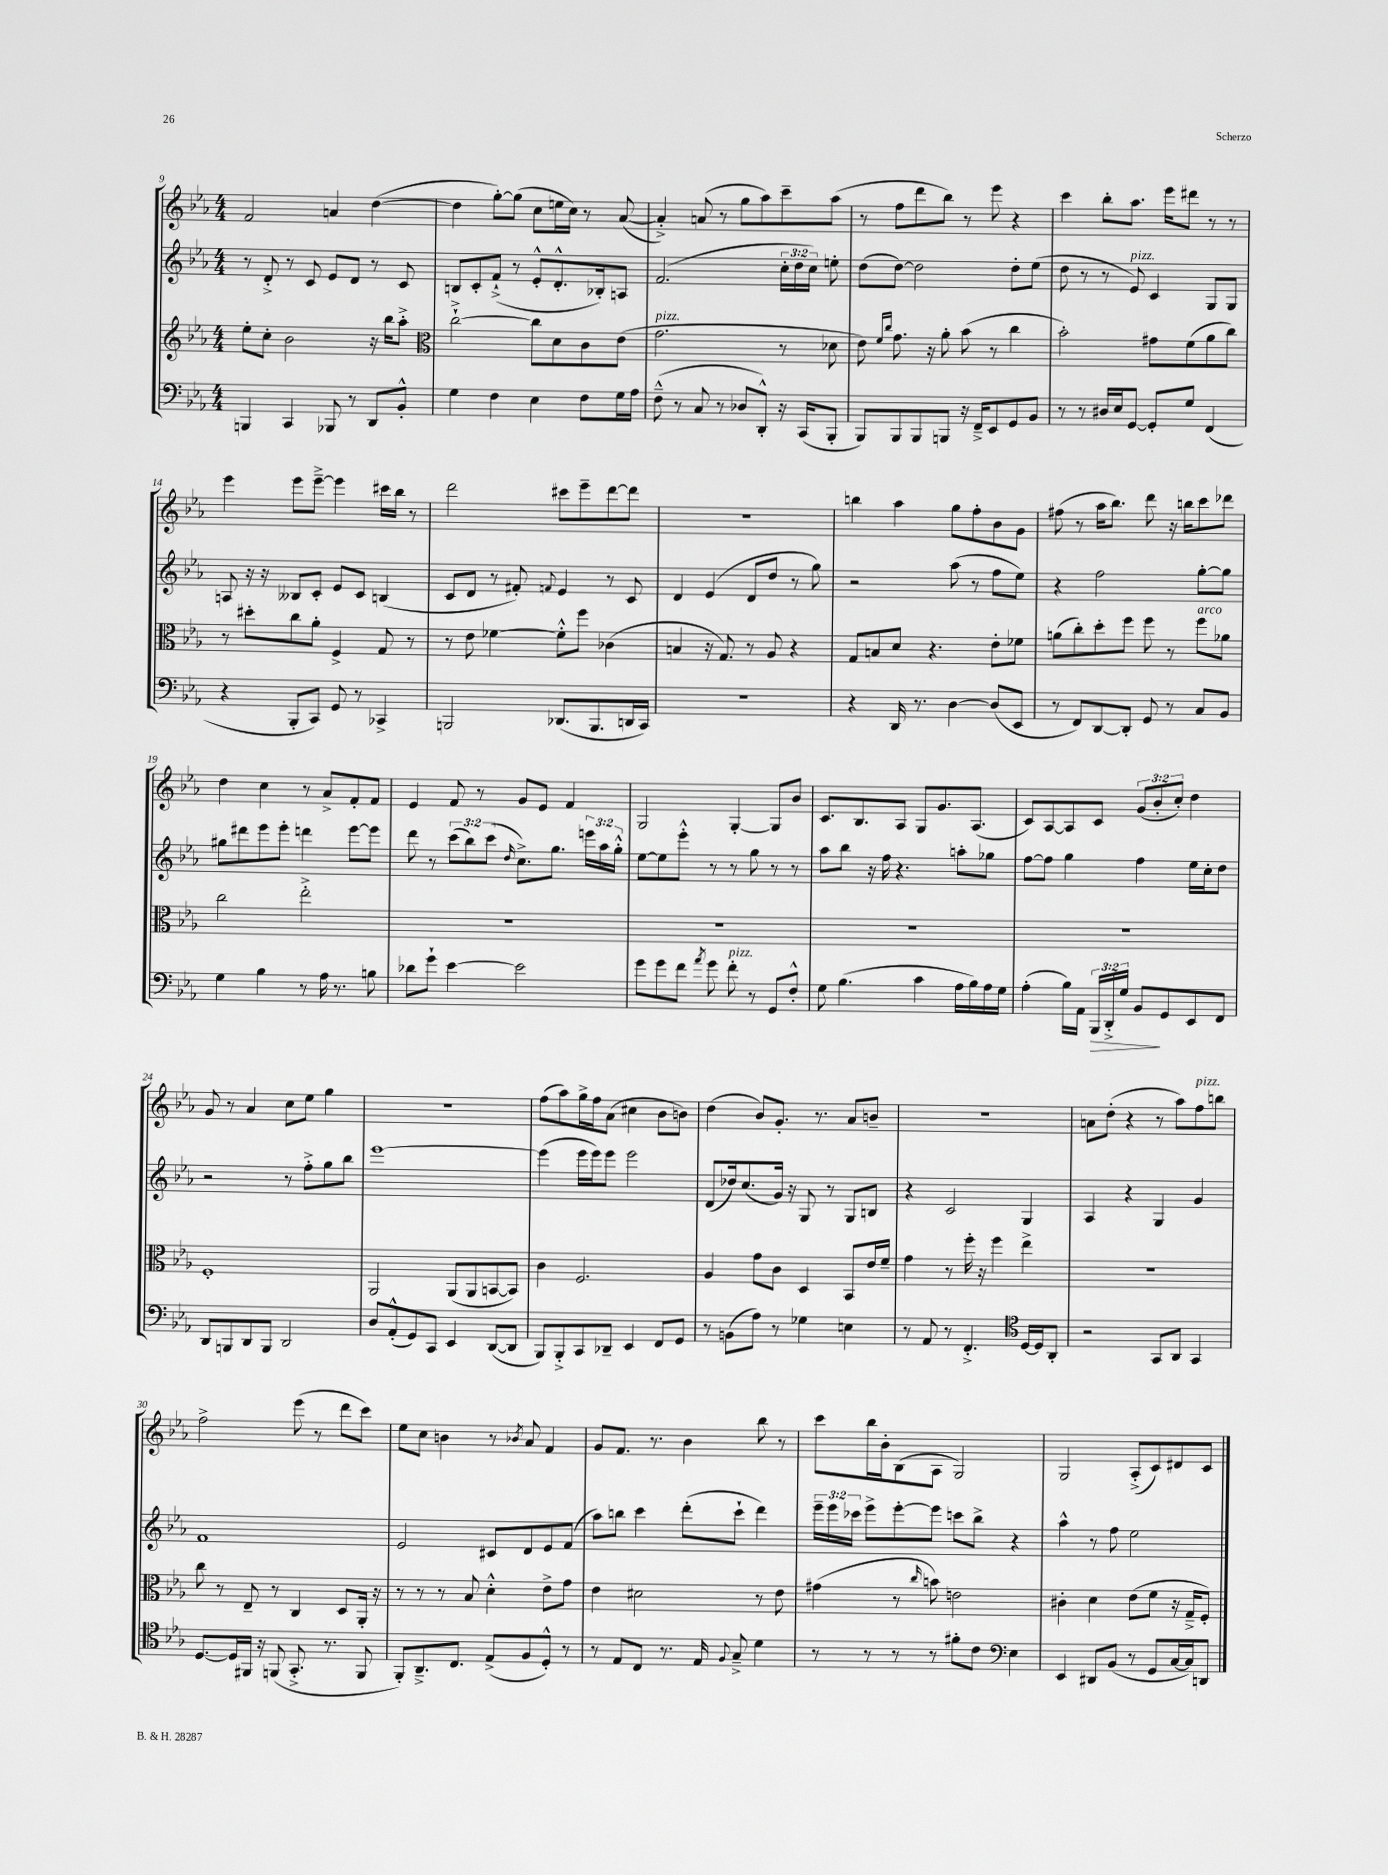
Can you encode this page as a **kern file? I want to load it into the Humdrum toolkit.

**kern	**dynam	**kern	**kern	**kern
*part4	*part4	*part3	*part2	*part1
*staff4	*staff4	*staff3	*staff2	*staff1
*clefF4	*	*clefG2	*clefG2	*clefG2
*k[b-e-a-]	*	*k[b-e-a-]	*k[b-e-a-]	*k[b-e-a-]
*M4/4	*	*M4/4	*M4/4	*M4/4
=9	=9	=9	=9	=9
4BBBn/	.	8ee-'\L	8r	2f/
.	.	8cc'\J	8d'^/	.
4CC/	.	2b-\	8r	.
.	.	.	8c/	.
8BBB-X/	.	.	8e-/L	4an/
8r	.	.	8d/J	.
8DD/L	.	16r	8r	([4dd\
.	.	16bb-\KL	.	.
8BB-'^^/J	.	8aa-'^\J	8c/	.
=10	=10	=10	=10	=10
*	*	*clefC3	*	*
4G\	.	[2cc`^\	8Bn/L	4dd\]
.	.	.	8c'/	.
4F\	.	.	(8f`^/J	[8gg'\L)
.	.	.	8r	(8gg\J]
4E-\	.	8cc\L]	8e-'^^/L	8cc\L
.	.	8d\	8.d'^^/	16een\L
.	.	.	.	16cc\JJ)
8F\L	.	8c\	.	8r
.	.	.	16B-X'/k)	.
16G\L	.	(8e-\J	8An/J	([8a-/
16A-\JJ	.	.	.	.
=11	=11	=11	=11	=11
!	!	!LO:TX:a:i:t=pizz.	!	!
(8F~^^\	.	2.g\	(2.f/	4a-'^/])
8r	.	.	.	.
8C/	.	.	.	(8an/
8r	.	.	.	8r
8D-X/L	.	.	.	8gg\L
8DD'^^/J)	.	.	.	8aa-\)
16r	.	8r	24cc'\LL	8ccc~\
.	.	.	24dd\	.
(16CC/KL	.	.	.	.
.	.	.	24cc\JJ)	.
8BBB-'/J	.	8d-X\	8een'\	(8aa-\J
=12	=12	=12	=12	=12
8BBB-/L)	.	8e-\)	(8dd\L	8r
.	.	16qqf/LL	.	.
.	.	16qqcc/JJ	.	.
8BBB-/	.	8.g\	[8dd\J)	8ff\L
8BBB-/	.	.	2dd\]	8ddd\
.	.	16r	.	.
8BBBn/J	.	8a-'\	.	8bb-\J)
16r	.	(8b-\	.	8r
16FF~^/KL	.	.	.	.
8EE-/	.	8r	.	8eee-\
8GG/	.	4cc\	8dd'\L	4r
8BB-/J	.	.	(8ee-\J	.
=13	=13	=13	=13	=13
8r	.	2b-'\)	8dd\	4ccc\
8r	.	.	8r	.
16D#X/LL	.	.	8r	8bb-'\L
16E-/J	.	.	.	.
!	!	!	!LO:TX:a:i:t=pizz.	!
[8GG/J	.	.	8e-/)	8.aa-\J
8GG'/L]	.	8g#X\L	4c/	.
.	.	.	.	16eee-\KL
8G/J	.	(8f\	.	8ddd#X\J
(4FF/	.	8a-\	8G/L	8r
.	.	8cc\J)	8G/J	8r
!!LO:LB:g=z
=14	=14	=14	=14	=14
4r	.	8r	8An/	4eee-\
.	.	8dd#X'\L	16r	.
.	.	.	16r	.
8BBB-'/L	.	8cc\	8B--X/L	8eee-\L
8CC/J)	.	8a-'\J	8c'/J	[8eee-~^\J
8GG/	.	4F^/	8e-/L	4eee-\]
8r	.	.	8c/J	.
4CC-X^/	.	8G/	(4Bn/	16ccc#X\LL
.	.	.	.	16bb-\JJ
.	.	8r	.	8r
=15	=15	=15	=15	=15
2BBBn/	.	8r	8c/L	2ddd\
.	.	8e-\	8d/J	.
.	.	[4f-X\	8r	.
.	.	.	8f#X'/)	.
.	.	.	8qqfn/	.
(8.DD-X/L	.	8f-'^^\L]	4e-/	8ccc#X\L
.	.	8ff\J	.	8eee-~\
8.BBB/	.	.	.	.
.	.	(4c-X\	8r	[8ddd\
16DDn/L	.	.	8c/	8ddd\J]
16CC/JJ)	.	.	.	.
=16	=16	=16	=16	=16
1r	.	4Bn/	4d/	1r
.	.	16r	(4e-/	.
.	.	8.G/)	.	.
.	.	8r	8d/L	.
.	.	8A-/	8dd/J	.
.	.	4r	8r	.
.	.	.	8gg\)	.
=17	=17	=17	=17	=17
4r	.	8G/L	2r	4bbn\
.	.	8Bn/	.	.
16DD/	.	8d/J	.	4aa-\
8.r	.	.	.	.
.	.	4.r	.	.
[4D\	.	.	(8aa-\	8gg\L
.	.	.	8r	8ff'\
(8D/L]	.	8e-'\L	8ff\L	8b-\
8EE-/J	.	8f-X\J	8ee-\J)	8g\J
=18	=18	=18	=18	=18
8r	.	(8an\L	4r	(8ff#X\
8FF/L)	.	8cc'\)	.	8r
[8DD/	.	8dd'\	2ff\	16aa-\KL
.	.	.	.	8.bb-\J)
8DD'/J]	.	8ff\J	.	.
8GG/	.	8ff\	.	8ddd\
8r	.	8r	.	16r
.	.	.	.	16bbn\KL
!	!	!LO:TX:a:i:t=arco	!	!
8C/L	.	8ff\L	[8gg'\L	8ccc\
8BB-/J	.	8a-X\J	8gg\J]	8ddd-X\J
!!LO:LB:g=z
=19	=19	=19	=19	=19
4G\	.	2cc\	8gg#X\L	4dd\
.	.	.	8ddd#X\	.
4B-\	.	.	8eee-\	4cc\
.	.	.	8eee-'\J	.
8r	.	2ee-'^\	4dddn\	8r
16A-\	.	.	.	8a-^/L
8.r	.	.	.	.
.	.	.	[8eee-\L	8f'/
8Bn\	.	.	8eee-\J]	8f/J
=20	=20	=20	=20	=20
8d-X\L	.	1r	8ddd\	4e-/
8g`\J	.	.	8r	.
[4e-\	.	.	(12ccc\L	8f/
.	.	.	12bb-\)	.
.	.	.	.	8r
.	.	.	(12ccc\J	.
.	.	.	16qqdd/	.
2e-\]	.	.	8.cc^\L)	8g/L
.	.	.	.	8e-/J
.	.	.	8.gg\J	.
.	.	.	.	4f/
.	.	.	24eeen\LL	.
.	.	.	24aa-\	.
.	.	.	24gg'^^\JJ	.
=21	=21	=21	=21	=21
8g\L	.	1r	[8ee-\L	2G/
8g\	.	.	8ee-\]	.
8f\J	.	.	8eee-'^^\J	.
8qa-/	.	.	.	.
8g\	.	.	8r	.
!LO:TX:a:i:t=pizz.	!	!	!	!
8f'\	.	.	8r	[4G'/
8r	.	.	8gg\	.
8GG/L	.	.	8r	8G/L]
8F'^^/J	.	.	8r	8b-/J
=22	=22	=22	=22	=22
8G\	.	1r	8aa-\L	8.c/L
(4.B-\	.	.	8bb-\J	.
.	.	.	.	8.B-/
.	.	.	16r	.
.	.	.	16ff\	.
.	.	.	4.r	8A-/J
4c\	.	.	.	8G/L
.	.	.	.	8.g/
16A-\LL	.	.	8aan'\L	.
16B-\)	.	.	.	(8.A-/J
16A-\	.	.	8gg-X\J	.
16G\JJ	.	.	.	.
=23	=23	=23	=23	=23
(4A-'\	.	1r	[8ff\L	8c/L)
.	.	.	8ff\J]	[8A-/
16B-\LL)	.	.	4gg\	8A-/]
16AA-\JJ	.	.	.	.
!	!LO:HP:b	!	!	!
24BBB-/LL	>	.	.	8c/J
24DD'^/	.	.	.	.
24G/JJ	.	.	.	.
8BB-/L	.	.	4ff\	(12g/L
.	.	.	.	12b-'/
8GG/	]	.	.	.
.	.	.	.	12cc'/J)
8EE-/	.	.	16ee-\LL	4dd\
.	.	.	16cc'\J	.
8FF/J	.	.	8dd\J	.
!!LO:LB:g=z
=24	=24	=24	=24	=24
8DD/L	.	1F'	2r	8g/
8BBBn/	.	.	.	8r
8DD/	.	.	.	4a-/
8BBB/J	.	.	.	.
2DD/	.	.	8r	8cc\L
.	.	.	8ff'^\L	8ee-\J
.	.	.	8gg\	4gg\
.	.	.	8bb-\J	.
=25	=25	=25	=25	=25
8D/L	.	2AA-/	[1eee-	1r
(8AA-'^^/	.	.	.	.
8GG/)	.	.	.	.
8CC/J	.	.	.	.
4EE-/	.	(8AA-/L	.	.
.	.	8AA-/	.	.
([8DD/L	.	[8BBn/	.	.
8DD/J]	.	8BB/J])	.	.
=26	=26	=26	=26	=26
8BBB-/L)	.	4c\	(4eee-\]	(8ff\L
8BBB-'^/	.	.	.	8aa-\)
8CC/	.	2.F/	16eee-\LL	16gg^\L
.	.	.	16eee-\J)	16ff\J
8DD-X~/J	.	.	8eee-\J	(8a-\J
4EE-/	.	.	2eee-\	4cc#X\
8FF/L	.	.	.	8b-\L
8GG/J	.	.	.	8bn\J)
=27	=27	=27	=27	=27
8r	.	4A-/	(8d/L	(4dd\
(8BBn\L	.	.	16dd-X/k)	.
.	.	.	(8.cc/	.
8A-\J)	.	8g\L	.	8b-/L)
8r	.	8c\J	16g/Jk)	8.g'/J
.	.	.	16r	.
4G-X\	.	4D/	8G/	.
.	.	.	.	8.r
.	.	.	8r	.
4En\	.	8BB-/L	8G/L	8a-/L
.	.	16e-/L	8Bn/J	8bn~/J
.	.	16f~/JJ	.	.
=28	=28	=28	=28	=28
8r	.	4g\	4r	1r
8AA-/	.	.	.	.
8r	.	8r	2c/	.
4.FF'^/	.	16ff'\	.	.
.	.	16r	.	.
.	.	4ff\	.	.
*clefC4	*	*	*	*
[16D/LL	.	4ee-^\	4G/	.
16D/J]	.	.	.	.
8AA-'/J	.	.	.	.
=29	=29	=29	=29	=29
2r	.	1r	4A-/	8an\L
.	.	.	.	(8dd'\J
.	.	.	4r	4r
8GG/L	.	.	4G/	8r
8AA-/J	.	.	.	8aa-\L)
!	!	!	!	!LO:TX:a:i:t=pizz.
4GG/	.	.	4g/	8ff\
.	.	.	.	8bbn\J
!!LO:LB:g=z
=30	=30	=30	=30	=30
[8.D/L	.	8cc\	1f	2ff^\
.	.	8r	.	.
16D/L]	.	.	.	.
16FF#X/JJ	.	8E-~/	.	.
16r	.	.	.	.
(8FFn/	.	8r	.	.
8.GG'^/	.	4C/	.	(8eee-\
.	.	.	.	8r
8.r	.	.	.	.
.	.	8D/L	.	8ddd\L
8FF/	.	16AA-'/Jk	.	8ccc\J)
.	.	16r	.	.
=31	=31	=31	=31	=31
8FF'/L)	.	8r	2e-/	8ee-\L
8.AA-~^/	.	8r	.	8cc\J
.	.	8r	.	4bn\
8.C/J	.	.	.	.
.	.	8B-/	.	.
(8E-^/L	.	4d'^^\	8c#X/L	8r
.	.	.	.	8qb-X/
8F/	.	.	8d/	8a-/
8D'^^/J)	.	8e-^\L	8e-/	4f/
8r	.	8g\J	(8f/J	.
=32	=32	=32	=32	=32
8r	.	4e-\	8aa-\L)	8g/L
8E-/L	.	.	8bbn\J	8.f/J
8C/J	.	2d#X\	4ccc\	.
.	.	.	.	8.r
8.r	.	.	.	.
.	.	.	(8ddd'\L	4b-\
16E-/	.	.	.	.
8qqF/	.	.	.	.
8G~^/	.	.	8ccc`\J	.
4d\	.	8r	4ddd\)	8bb-\
.	.	8e-\	.	8r
=33	=33	=33	=33	=33
8r	.	(4g#X\	24eee-~\LL	8ccc\L
.	.	.	24eee-\	.
.	.	.	24ccc-X\JJ	.
8r	.	.	8eee-^\L	16bb-\L
.	.	.	.	16b-'\J
8r	.	8r	[8eee-'\	(8B-\
.	.	16qqcc/	.	.
8r	.	8bn\)	8eee-\J]	8A-\J
8f#X'\L	.	2en\	8cccn\L	2G/)
8c\J	.	.	8bb-^\J	.
*clefF4	*	*	*	*
4E-\	.	.	4r	.
=34	=34	=34	=34	=34
4EE-/	.	4c#X'\	4aa-^^\	2G/
8DD#X/L	.	4d\	8r	.
(8BB-/J	.	.	8ff\	.
8r	.	(8e-\L	2ee-\	(8A-'^/L
8GG/L	.	8f\J	.	8c/)
[16C/L	.	16r	.	8d#X/
16C/J])	.	16G~^/KL	.	.
8DDn/J	.	8F'/J)	.	8c/J
==	==	==	==	==
*-	*-	*-	*-	*-
